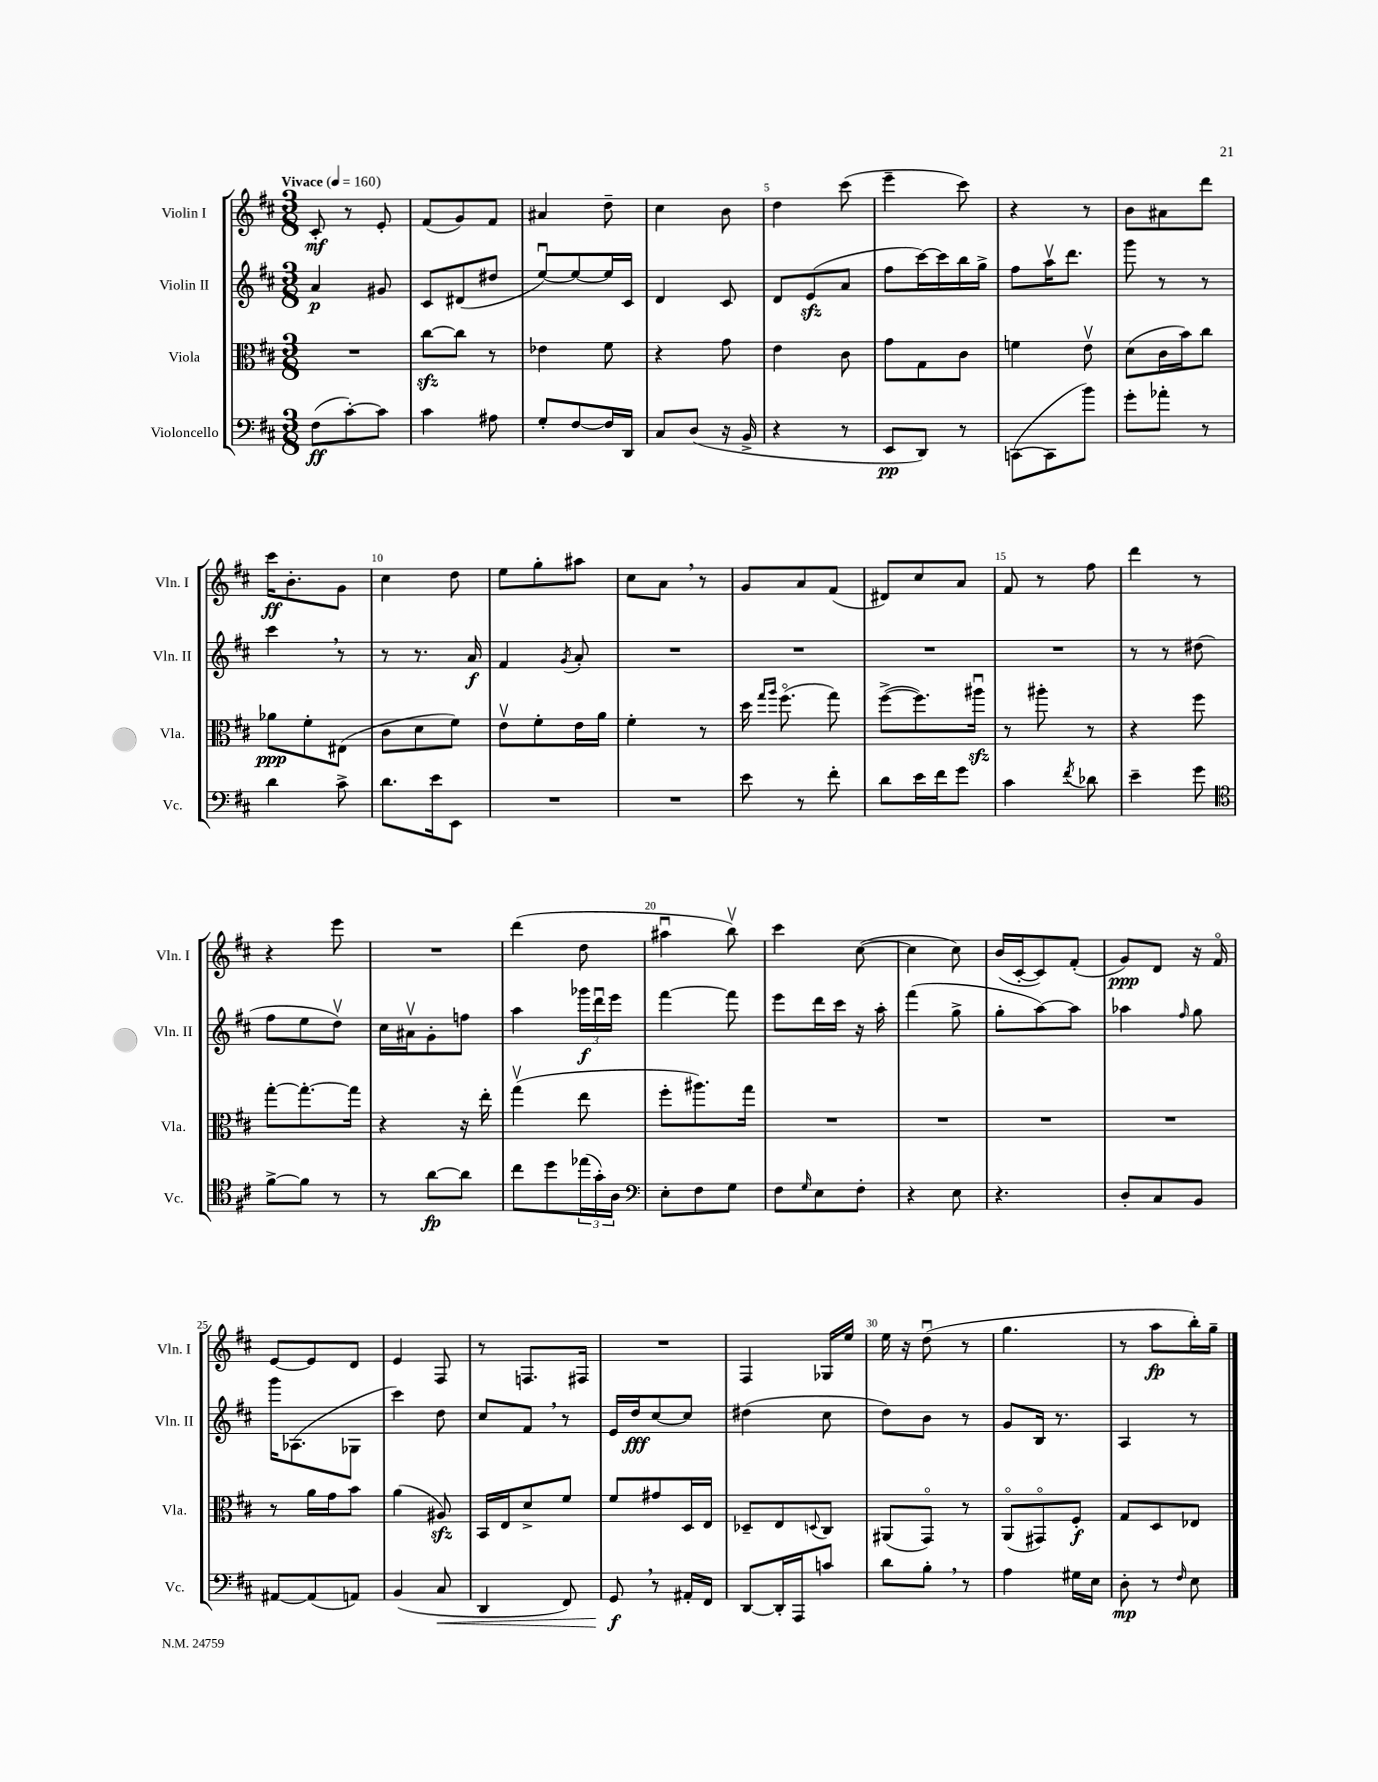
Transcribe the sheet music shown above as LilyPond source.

<<
\new StaffGroup <<
\new Staff = "s0" \with { instrumentName = "Violin I" shortInstrumentName = "Vln. I" } {
    \clef treble \key d \major \numericTimeSignature \time 3/8 \tempo "Vivace" 4 = 160
    cis'8-.\mf r8 e'8-. |
    fis'8( g'8) fis'8 |
    ais'4 d''8-- |
    cis''4 b'8 |
    d''4 cis'''8( |
    e'''4-- cis'''8) |
    r4 r8 |
    b'8 ais'8 d'''8 |
    cis'''16\ff b'8.-. g'8 |
    cis''4 d''8 |
    e''8 g''8-. ais''8 |
    cis''8 a'8 \breathe r8 |
    g'8 a'8 fis'8( |
    dis'8) cis''8 a'8 |
    fis'8 r8 fis''8 |
    d'''4 r8 |
    r4 e'''8 |
    R4. |
    d'''4( d''8 |
    ais''4\downbow b''8\upbow) |
    cis'''4 cis''8~( |
    cis''4 cis''8) |
    b'16( cis'16~-. cis'8) fis'8-.( |
    g'8\ppp) d'8 r16 fis'16\flageolet |
    e'8~ e'8 d'8 |
    e'4 fis8 |
    r8 f8. fis16 |
    R4. |
    fis4 ges16 e''16 |
    e''16 r16 d''8\downbow( r8 |
    g''4. |
    r8 a''8\fp b''16-.) g''16-- \bar "|." |
}
\new Staff = "s1" \with { instrumentName = "Violin II" shortInstrumentName = "Vln. II" } {
    \clef treble \key d \major \numericTimeSignature \time 3/8
    a'4\p gis'8 |
    cis'8 dis'8( dis''8 |
    e''8~\downbow) e''8~ e''16 cis'16 |
    d'4 cis'8 |
    d'8 e'8\sfz( a'8 |
    fis''8 cis'''16~) cis'''16 b''16 g''16-> |
    fis''8 a''16\upbow d'''8. |
    g'''8 r8 r8 |
    cis'''4 \breathe r8 |
    r8 r8. a'16\f |
    fis'4 \acciaccatura { g'8 } a'8-. |
    R4. |
    R4. |
    R4. |
    R4. |
    r8 r8 dis''8( |
    fis''8 e''8 d''8\upbow) |
    cis''16 ais'16\upbow g'8-. f''8 |
    a''4 \tuplet 3/2 { ges'''16\f d'''16\downbow e'''16 } |
    fis'''4~ fis'''8 |
    e'''8 d'''16 cis'''16 r16 a''16-. |
    fis'''4( g''8-> |
    g''8-. a''8~) a''8 |
    aes''4 \grace { fis''16 } g''8 |
    g'''16 aes8.( ges8 |
    cis'''4) d''8 |
    cis''8 fis'8 \breathe r8 |
    e'16 d''16\fff cis''8~ cis''8 |
    dis''4( cis''8 |
    d''8) b'8 r8 |
    g'8 b16 r8. |
    a4 r8 \bar "|." |
}
\new Staff = "s2" \with { instrumentName = "Viola" shortInstrumentName = "Vla." } {
    \clef alto \key d \major \numericTimeSignature \time 3/8
    R4. |
    cis''8~\sfz cis''8 r8 |
    ees'4 fis'8 |
    r4 g'8 |
    e'4 cis'8 |
    g'8 g8 cis'8 |
    f'4 e'8\upbow |
    d'8( cis'16 b'16) cis''8 |
    aes'8\ppp fis'8-. eis8( |
    cis'8 d'8 fis'8) |
    e'8\upbow fis'8-. e'16 a'16 |
    fis'4-. r8 |
    d''16 \grace { g''16 a''16 } fis''8.\flageolet( g''8) |
    fis''8~->( fis''8.) ais''16\downbow\sfz |
    r8 ais''8-. r8 |
    r4 fis''8 |
    g''8~-. g''8.~-. g''16 |
    r4 r16 e''16-. |
    g''4\upbow( e''8 |
    fis''8-. ais''8.) g''16 |
    R4. |
    R4. |
    R4. |
    R4. |
    r8 a'16 g'16 b'8 |
    a'4( ais8\sfz) |
    b,16 e16 d'8-> fis'8 |
    fis'8 gis'8 d16 e16 |
    des8-- e8 \appoggiatura { d8 } cis8 |
    ais,8( g,8\flageolet) r8 |
    a,8\flageolet( gis,8\flageolet) fis8-.\f |
    g8 d8 ees8 \bar "|." |
}
\new Staff = "s3" \with { instrumentName = "Violoncello" shortInstrumentName = "Vc." } {
    \clef bass \key d \major \numericTimeSignature \time 3/8
    fis8\ff( cis'8~-.) cis'8 |
    cis'4 ais8 |
    g8-. fis8~ fis16 d,16 |
    cis8 d8( r16 b,16-> |
    r4 r8 |
    e,8\pp d,8) r8 |
    c,8~( c,8 b'8) |
    g'8-. aes'8-. r8 |
    d'4 cis'8-> |
    d'8. e'16 e,8 |
    R4. |
    R4. |
    e'8 r8 fis'8-. |
    d'8 e'16 fis'16 g'8 |
    cis'4 \acciaccatura { fis'8 } des'8 |
    e'4-- g'8 |
    \clef tenor fis'8~-> fis'8 r8 |
    r8 a'8~\fp a'8 |
    cis''8 d''8 \tuplet 3/2 { ees''16( g'16-.) a16 } |
    \clef bass e8-. fis8 g8 |
    fis8 \grace { g16 } e8 fis8-. |
    r4 e8 |
    r4. |
    d8-. cis8 b,8 |
    ais,8~ ais,8( a,8) |
    b,4( cis8\< |
    d,4 fis,8) |
    g,8\f\! \breathe r8 ais,16-. fis,16 |
    d,8~ d,16-. a,,16 c'8 |
    d'8 b8-. \breathe r8 |
    a4 gis16 e16 |
    d8-.\mp r8 \grace { fis16 } e8 \bar "|." |
}
>>
>>
\layout { \context { \Score \override BarNumber.break-visibility = ##(#f #t #t) barNumberVisibility = #(every-nth-bar-number-visible 5) } }
